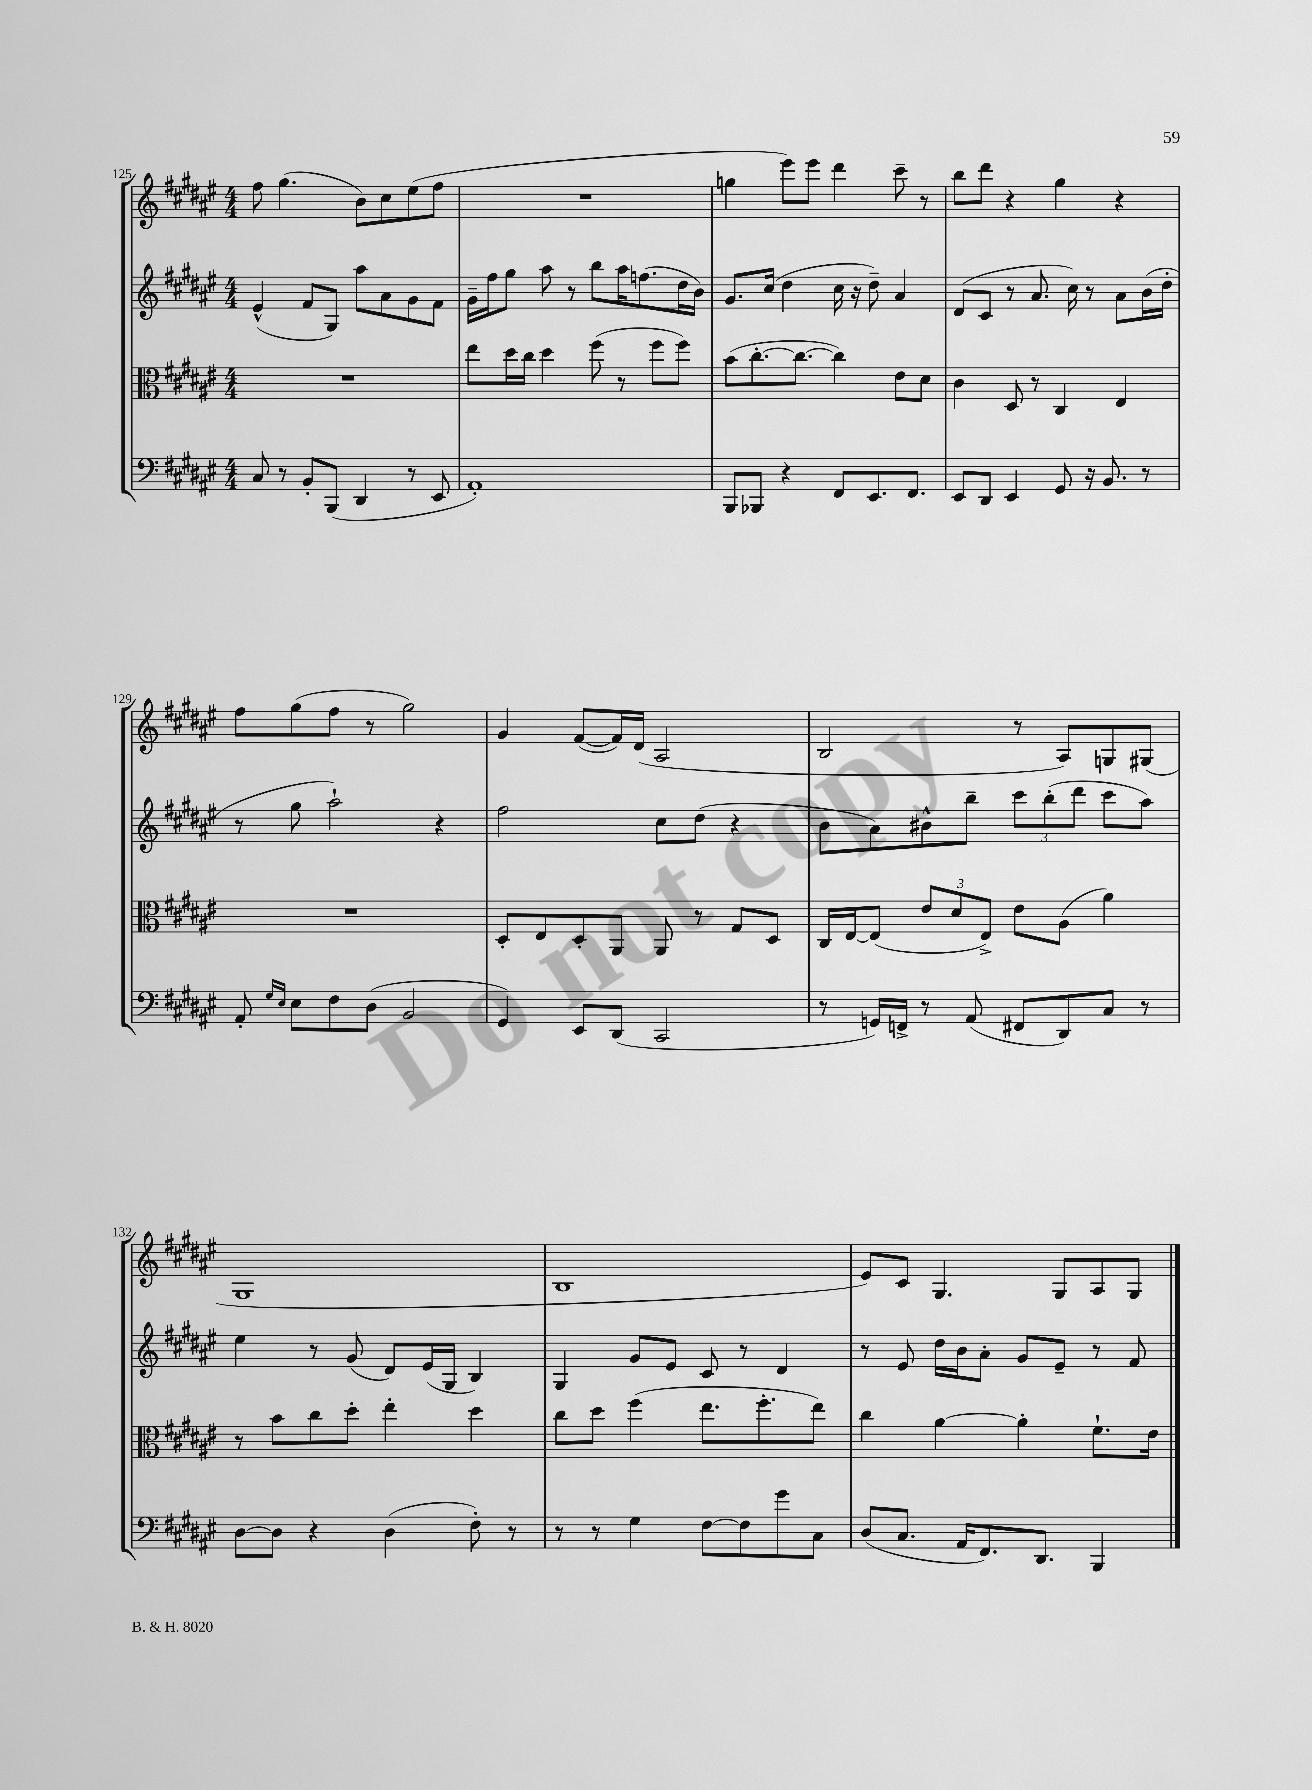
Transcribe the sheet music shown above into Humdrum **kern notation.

**kern	**kern	**kern	**kern
*staff4	*staff3	*staff2	*staff1
*clefF4	*clefC3	*clefG2	*clefG2
*k[f#c#g#d#a#e#]	*k[f#c#g#d#a#e#]	*k[f#c#g#d#a#e#]	*k[f#c#g#d#a#e#]
*M4/4	*M4/4	*M4/4	*M4/4
8C#/	1r	(4e#^^/	8ff#\
8r	.	.	(4.gg#\
8BB'/L	.	8f#/L	.
(8BBB/J	.	8G#/J)	.
4DD#/	.	8aa#\L	8b\L)
.	.	8a#\	8cc#\
8r	.	8g#\	(8ee#\
8EE#/	.	8f#\J	8ff#\J
=	=	=	=
1AA#')	8ee#\L	16g#~\LL	1r
.	.	16ff#\J	.
.	16dd#\L	8gg#\J	.
.	16cc#\JJ	.	.
.	4dd#\	8aa#\	.
.	.	8r	.
.	(8ff#\	8bb\L	.
.	8r	16aa#\K	.
.	.	(8.ff\	.
.	8ff#\L	.	.
.	8ff#\J)	16dd#\L	.
.	.	16b\JJ)	.
=	=	=	=
8BBB/L	(8b\L	8.g#/L	4gg\
8BBB-/J	[8.cc#'\	.	.
.	.	(16cc#/Jk	.
4r	.	4dd#\	8eee#\L)
.	8.cc#\_J	.	.
.	.	.	8eee#\J
8FF#/L	4cc#\])	16cc#\	4ddd#\
.	.	16r	.
8.EE#/	.	8dd#~\)	.
.	8e#\L	4a#/	8ccc#~\
8.FF#/J	.	.	.
.	8d#\J	.	8r
=	=	=	=
8EE#/L	4c#\	(8d#/L	8bb\L
8DD#/J	.	8c#/J	8ddd#\J
4EE#/	8D#/	8r	4r
.	8r	8.a#/	.
8GG#/	4C#/	.	4gg#\
.	.	16cc#\)	.
16r	.	8r	.
8.BB/	.	.	.
.	4E#/	8a#\L	4r
8r	.	(16b\L	.
.	.	16dd#'\JJ	.
=	=	=	=
8AA#'/	1r	8r	8ff#\L
16qqG#/LL	.	.	.
16qqE#/JJ	.	.	.
8E#\L	.	8gg#\	(8gg#\
8F#\	.	2aa#`\)	8ff#\J
(8D#\J	.	.	8r
2BB/	.	.	2gg#\)
.	.	4r	.
=	=	=	=
4GG#/)	8D#'/L	2ff#\	4g#/
.	8E#/	.	.
8EE#/L	8D#'/	.	([8f#/L
(8DD#/J	8AA#/J	.	16f#/]L)
.	.	.	(16d#/JJ
2CC#/	8AA#/	8cc#\L	2A#/
.	8r	(8dd#\J	.
.	8G#/L	4r	.
.	8D#/J	.	.
=	=	=	=
8r	16C#/LL	8b\L	2B/
.	[16E#/J	.	.
16GG/LL)	(8E#/]J	8a#\)	.
16FF^/JJ	.	.	.
8r	12e#/L	8b#^^\	.
.	12d#/	.	.
(8AA#/	.	8bb~\J	.
.	12E#^/J)	.	.
8FF#/L	8e#\L	12ccc#\L	8r
.	.	(12bb'\	.
8DD#/)	(8A#\J	.	8A#/L)
.	.	12ddd#\J	.
8C#/J	4a#\)	8ccc#\L	8G/
8r	.	8aa#\J)	(8G#/J
=	=	=	=
[8D#\L	8r	4ee#\	1G#
8D#\]J	8b\L	.	.
4r	8cc#\	8r	.
.	8dd#'\J	(8g#/	.
(4D#\	4ee#'\	8d#/L)	.
.	.	(16e#/L	.
.	.	16G#/JJ	.
8F#'\)	4dd#\	4B/)	.
8r	.	.	.
=	=	=	=
8r	8cc#\L	4G#/	1B
8r	8dd#\J	.	.
4G#\	(4ff#\	8g#/L	.
.	.	8e#/J	.
[8F#\L	8.ee#\L	8c#/	.
8F#\]	.	8r	.
.	8.ff#'\	.	.
8g#\	.	4d#/	.
8C#\J	8ee#\J)	.	.
=	=	=	=
(8D#/L	4cc#\	8r	8e#/L)
8.C#/J	.	8e#/	8c#/J
.	[4a#\	16dd#\LL	4.G#/
16AA#/LK	.	16b\J	.
8.FF#/)	.	8a#'\J	.
.	4a#'\]	8g#/L	.
8.DD#/J	.	.	.
.	.	8e#~/J	8G#/L
4BBB/	8.f#`\L	8r	8A#/
.	.	8f#/	8G#/J
.	16e#\Jk	.	.
==	==	==	==
*-	*-	*-	*-
